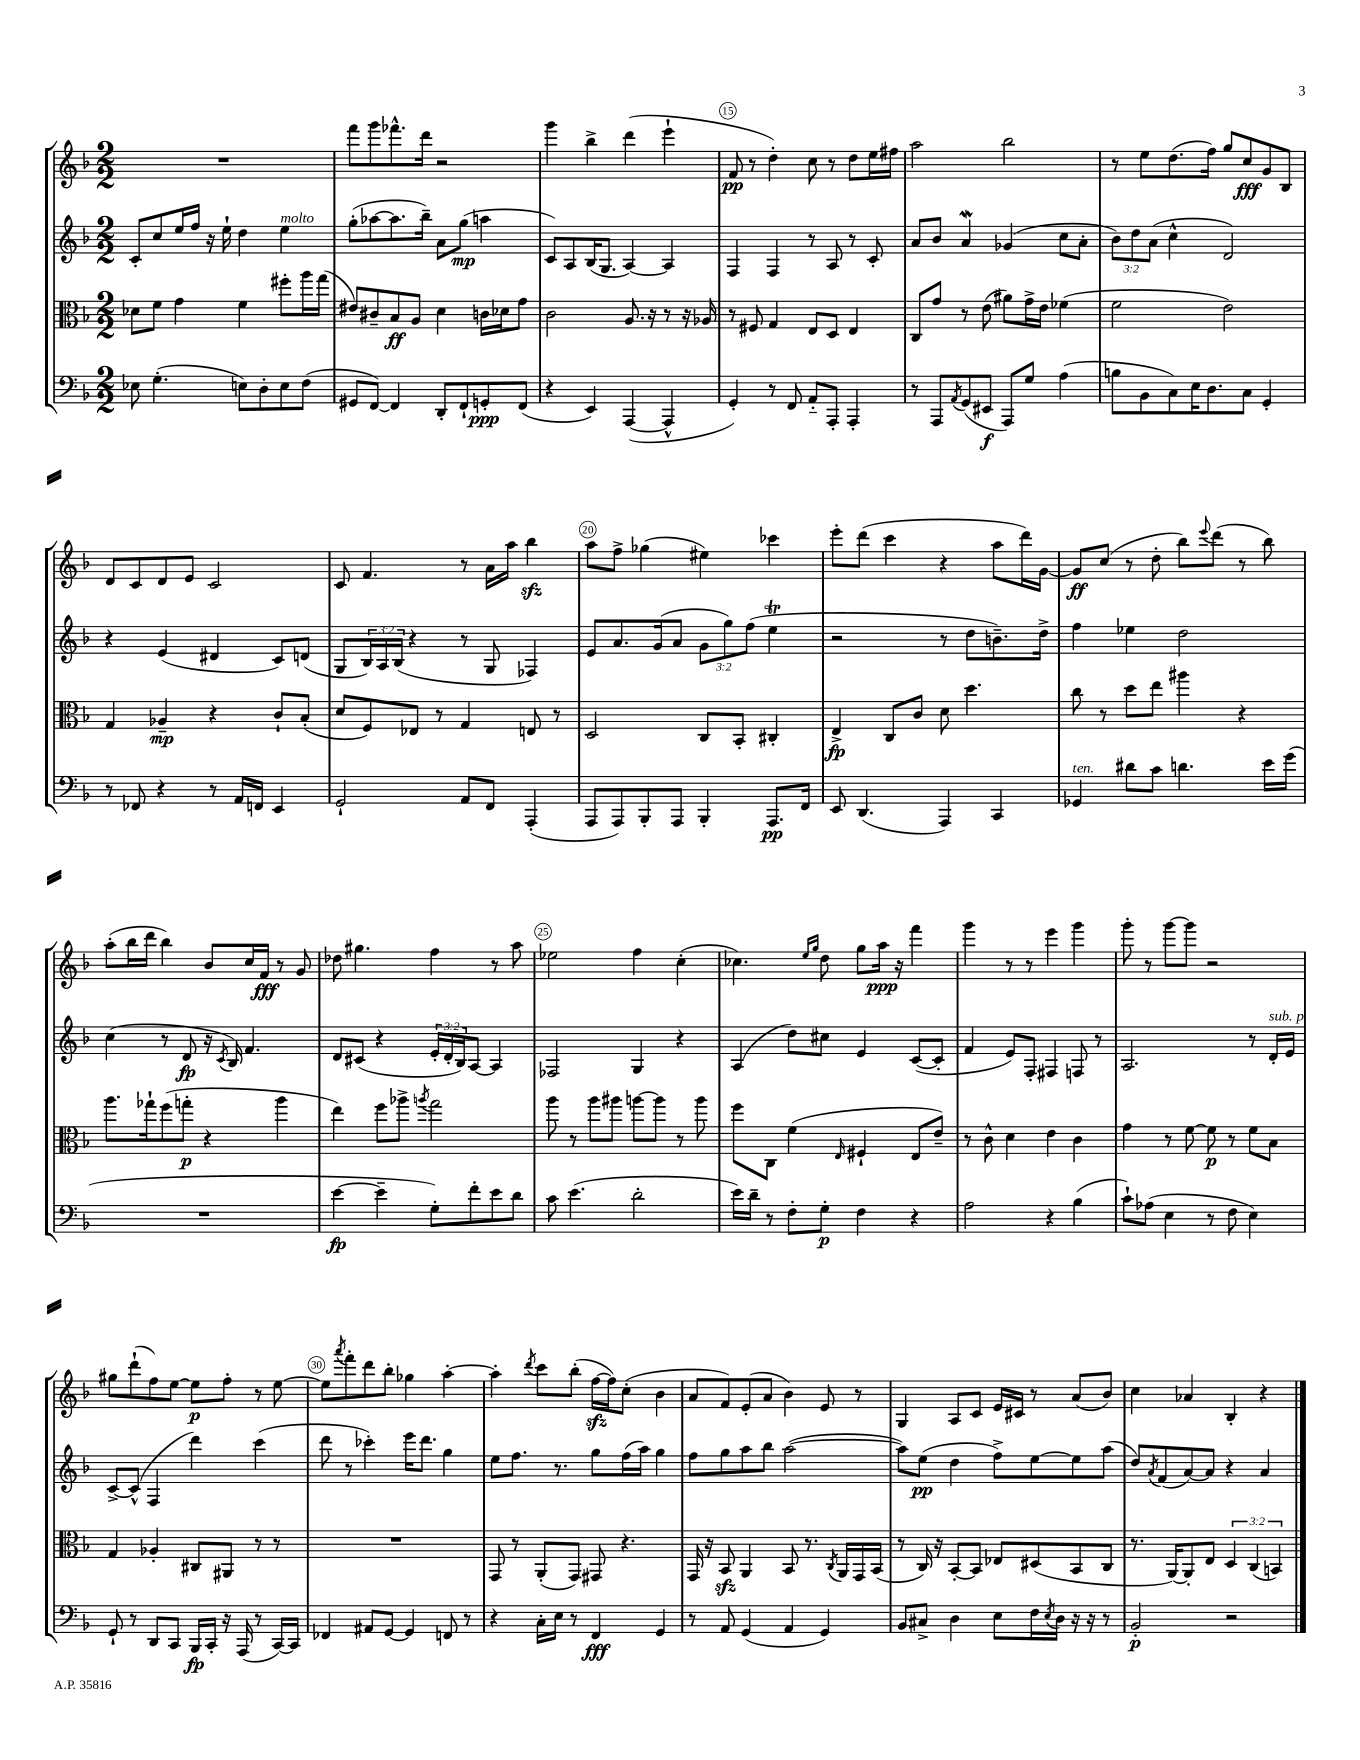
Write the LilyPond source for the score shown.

<<
\new StaffGroup <<
\new Staff = "s0" {
    \clef treble \key f \major \numericTimeSignature \time 2/2
    R1 |
    f'''8 g'''8 fes'''8.-^ d'''16 r2 |
    g'''4 bes''4-> d'''4( e'''4-! |
    f'8\pp r8 d''4-.) c''8 r8 d''8 e''16 fis''16 |
    a''2 bes''2 |
    r8 e''8 d''8.( f''16) g''8 c''8\fff g'8 bes8 |
    d'8 c'8 d'8 e'8 c'2 |
    c'8 f'4. r8 a'16 a''16 bes''4\sfz |
    a''8 f''8-> ges''4( eis''4) ces'''4 |
    e'''8-. d'''8( c'''4 r4 a''8 d'''16) g'16~ |
    g'8\ff c''8( r8 d''8-. bes''8) \appoggiatura { e'''8 } d'''8( r8 bes''8) |
    a''8-.( bes''16 d'''16 bes''4) bes'8 c''16 f'16\fff r8 g'8 |
    des''8 gis''4. f''4 r8 a''8 |
    ees''2 f''4 c''4-.( |
    ces''4.) \grace { e''16 g''16 } d''8 g''8 a''16\ppp r16 f'''4 |
    g'''4 r8 r8 e'''4 g'''4 |
    g'''8-. r8 g'''8~ g'''8 r2 |
    gis''8 d'''8-!( f''8) e''8~ e''8\p f''8-. r8 e''8~ |
    e''8 \acciaccatura { a'''8 } f'''8-. d'''8 bes''8-. ges''4 a''4~-. |
    a''4-. \acciaccatura { d'''8 } c'''8 bes''8-.( f''16~\sfz f''16) c''8-.( bes'4 |
    a'8 f'8) e'8-.( a'8 bes'4) e'8 r8 |
    g4 a8 c'8 e'16 cis'16 r8 a'8( bes'8) |
    c''4 aes'4 bes4-. r4 \bar "|." |
}
\new Staff = "s1" {
    \clef treble \key f \major \numericTimeSignature \time 2/2 \override Staff.TupletNumber.text = #tuplet-number::calc-fraction-text
    c'8-. c''8 e''16 f''16 r16 e''16-! d''4 e''4^\markup { \italic "molto" } |
    g''8-.( aes''8~ aes''8. bes''16--) a'8 g''8\mp( a''4 |
    c'8) a8 bes16( g8. a4~) a4 |
    f4 f4 r8 a8 r8 c'8-. |
    a'8 bes'8 a'4\mordent ges'4( c''8 a'8-. |
    \tuplet 3/2 { bes'8) d''8 a'8( } c''4-^ d'2) |
    r4 e'4( dis'4 c'8) d'8( |
    g8 \tuplet 3/2 { bes16) a16 bes16( } r4 r8 g8 fes4) |
    e'8 a'8. g'16( a'8 \tuplet 3/2 { g'8 g''8) f''8( } e''4\trill |
    r2 r8 d''8 b'8.--) d''16-> |
    f''4 ees''4 d''2 |
    c''4( r8 d'8\fp r16 \acciaccatura { c'8 } bes16) f'4. |
    d'8 cis'8( r4 \tuplet 3/2 { e'16-. d'16-. bes16) } a8~ a4 |
    fes2 g4 r4 |
    a4( d''8) cis''8 e'4 c'8~( c'8-. |
    f'4 e'8) f8-. fis4 f8 r8 |
    a2. r8 d'16-.^\markup { \italic "sub. p" } e'16 |
    c'8~-> c'8-^( f4 d'''4) c'''4( |
    d'''8 r8 ces'''4-.) e'''16 d'''8. g''4 |
    e''8 f''8. r8. g''8 f''16( a''16) g''4 |
    f''8 g''8 a''8 bes''8 a''2~( |
    a''8) e''8\pp( d''4 f''8->) e''8~ e''8 a''8( |
    d''8) \acciaccatura { a'8 } f'8( a'8~) a'8 r4 a'4 \bar "|." |
}
\new Staff = "s2" {
    \clef alto \key f \major \numericTimeSignature \time 2/2 \override Staff.TupletNumber.text = #tuplet-number::calc-fraction-text
    des'8 f'8 g'4 f'4 fis''8-. a''16 g''16( |
    eis'8) cis'8-- bes8\ff a8 d'4 c'16 des'16 g'8 |
    c'2 a8. r16 r8 r16 aes16 |
    r8 fis8 g4 e8 d8 e4 |
    c8 g'8 r8 e'8( ais'8) g'16-> e'16 fes'4( |
    f'2 e'2) |
    g4 aes4--\mp r4 c'8-! bes8-.( |
    d'8 f8) ees8 r8 g4 e8 r8 |
    d2 c8 bes,8-. cis4-. |
    e4->\fp c8 c'8 d'8 d''4. |
    c''8 r8 d''8 e''8 ais''4 r4 |
    a''8. ges''16-! f''8( g''8-.\p r4 a''4 |
    e''4) f''8 aes''8-> \acciaccatura { a''8 } g''2 |
    a''8 r8 a''8 ais''8 a''8~ a''8 r8 a''8 |
    f''8 c8 f'4( \grace { e16 } fis4-! e8 e'8--) |
    r8 c'8-^ d'4 e'4 c'4 |
    g'4 r8 f'8~ f'8\p r8 f'8 bes8 |
    g4 aes4-. cis8 ais,8 r8 r8 |
    R1 |
    g,8 r8 a,8-.( g,8) gis,8 r4. |
    g,16 r16 bes,8\sfz a,4 bes,8 r8. \acciaccatura { c8 } a,16 g,16 bes,16( |
    r8 c16) r16 bes,8~-. bes,8 ees8 dis8( bes,8 c8 |
    r8. a,16~) a,8-. e8 \tuplet 3/2 { d4 c4( b,4) } \bar "|." |
}
\new Staff = "s3" {
    \clef bass \key f \major \numericTimeSignature \time 2/2
    ees8 g4.-.( e8) d8-. e8 f8( |
    gis,8 f,8~) f,4 d,8-. f,8-! g,8-.\ppp f,8( |
    r4 e,4) a,,4~( a,,4-^ |
    g,4-.) r8 f,8 a,8-_ a,,8-. a,,4-. |
    r8 a,,8 \acciaccatura { a,8 } g,8( eis,8\f a,,8) g8 a4( |
    b8 bes,8 c8) e16 d8. c8 g,4-. |
    r8 fes,8 r4 r8 a,16 f,16 e,4 |
    g,2-! a,8 f,8 a,,4-.( |
    a,,8 a,,8) bes,,8-. a,,8 bes,,4-. a,,8.\pp f,16 |
    e,8 d,4.( a,,4) c,4 |
    ges,4^\markup { \italic "ten." } dis'8 c'8 d'4. e'16 g'16( |
    R1 |
    e'4~\fp e'4-- g8-.) f'8-. e'8 d'8 |
    c'8 e'4.( d'2-. |
    e'16) d'16-- r8 f8-. g8-.\p f4 r4 |
    a2 r4 bes4( |
    c'8-!) aes8( e4 r8 f8 e4) |
    g,8-! r8 d,8 c,8 bes,,16\fp c,16-. r16 a,,16( r8 c,16~) c,16 |
    fes,4 ais,8 g,8~ g,4 f,8 r8 |
    r4 c16-. e16 r8 f,4\fff g,4 |
    r8 a,8 g,4( a,4 g,4) |
    bes,8 cis8-> d4 e8 f16 \acciaccatura { e8 } d16 r16 r16 r8 |
    bes,2-.\p r2 \bar "|." |
}
>>
>>
\layout { \context { \Score currentBarNumber = #12 \override BarNumber.break-visibility = ##(#f #t #t) barNumberVisibility = #(every-nth-bar-number-visible 5) \override BarNumber.stencil = #(make-stencil-circler 0.1 0.3 ly:text-interface::print) } }
